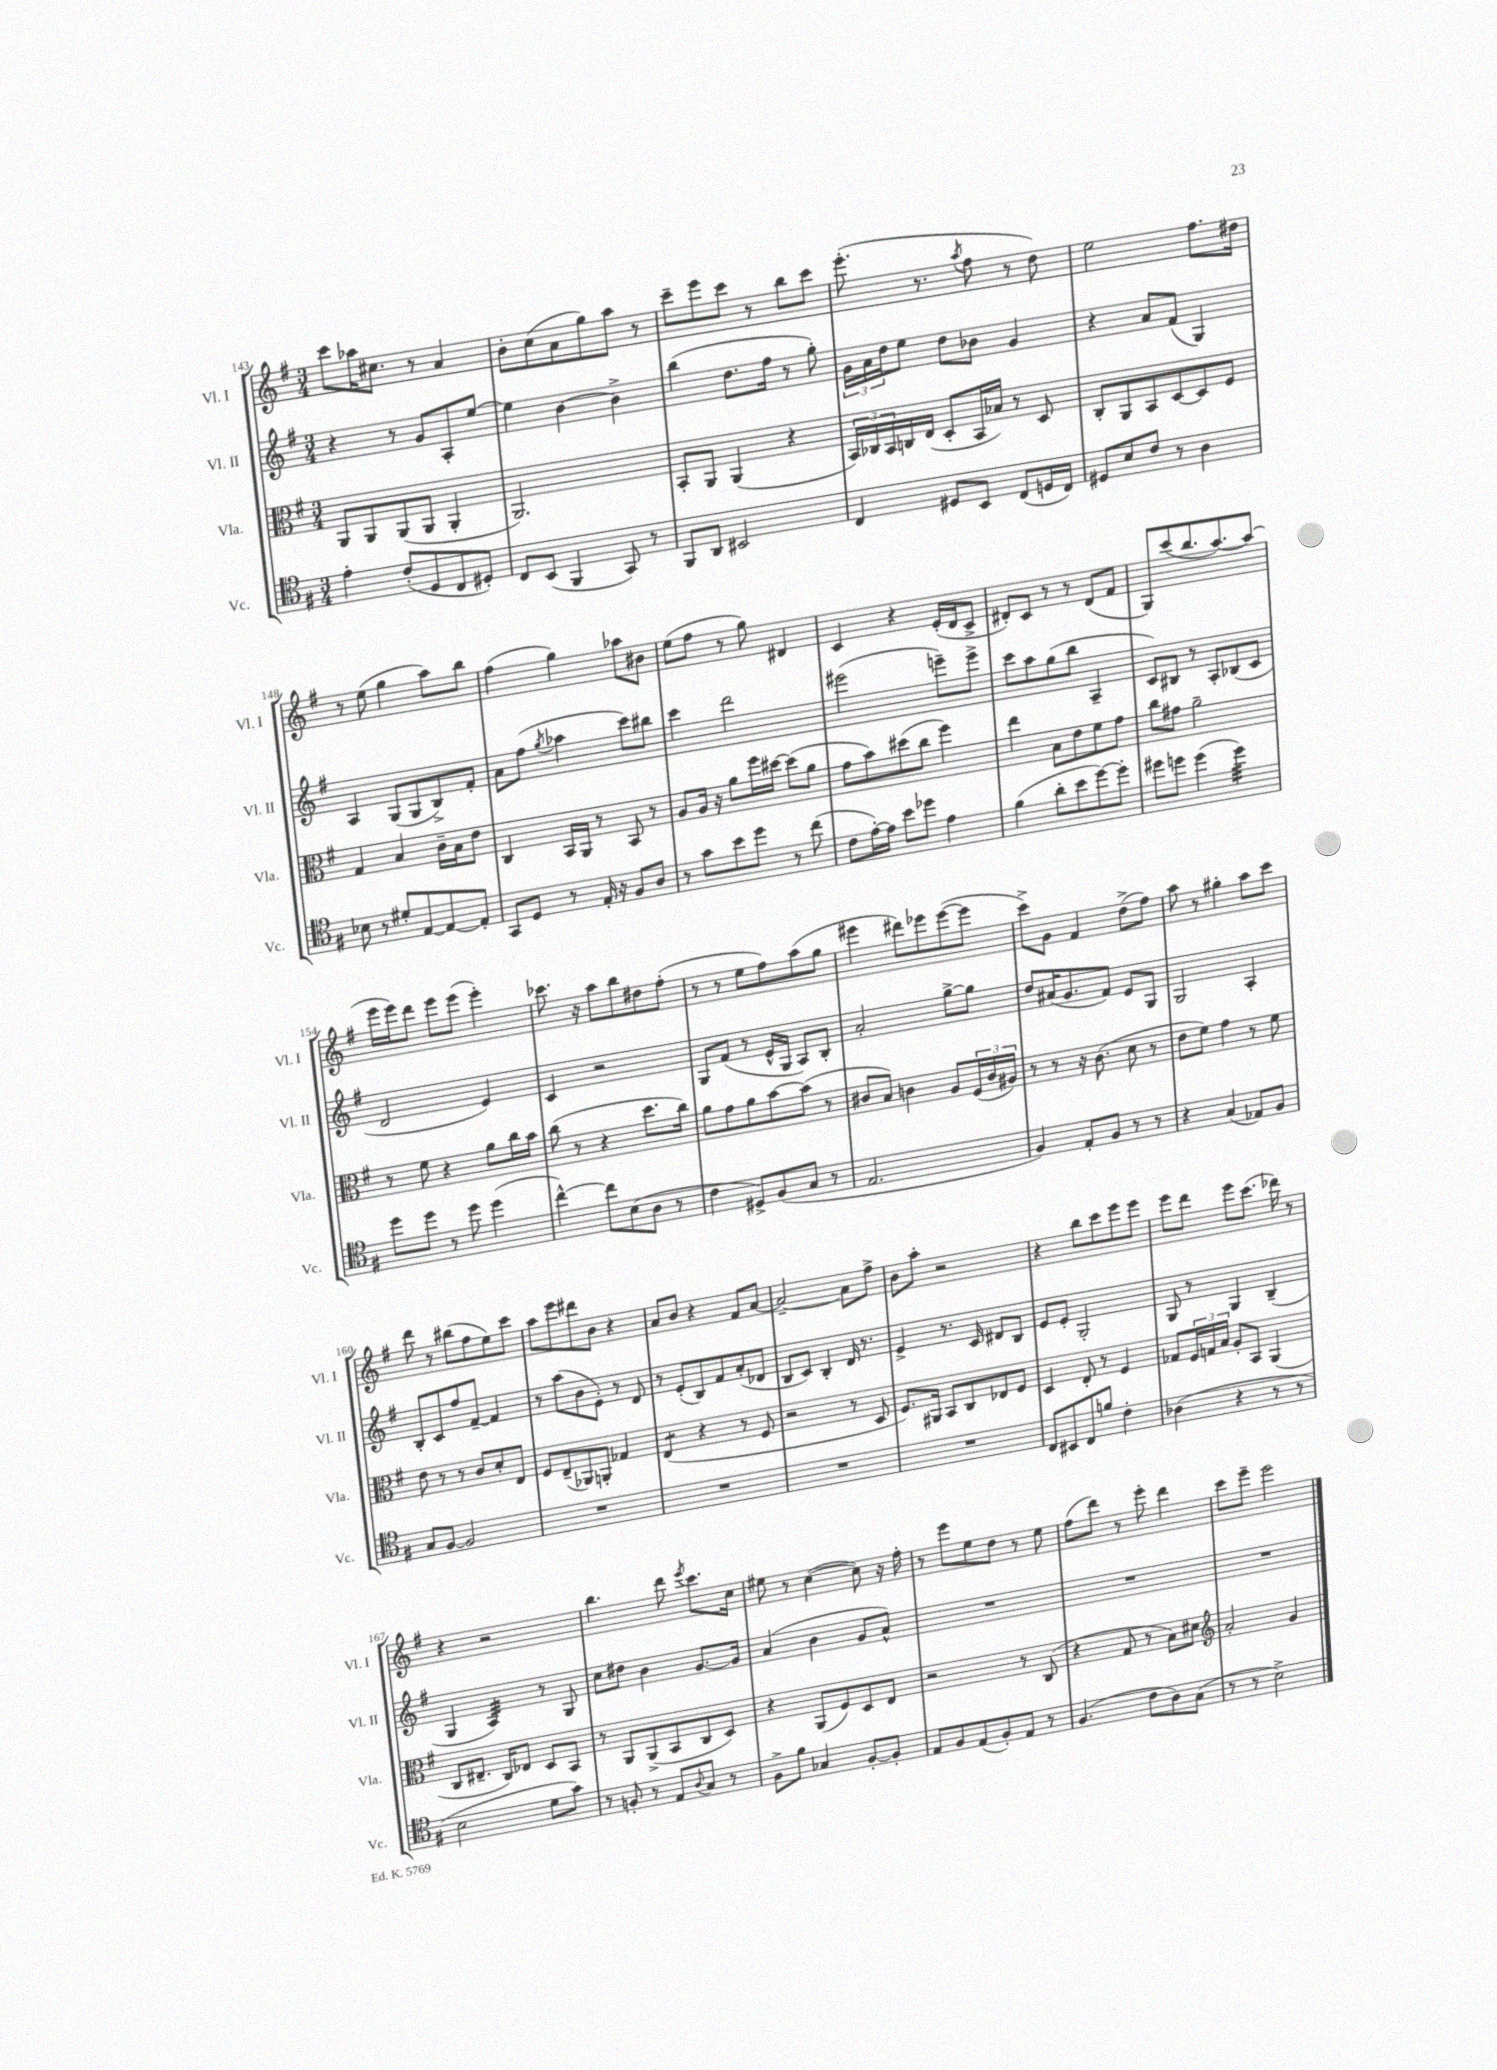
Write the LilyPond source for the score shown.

<<
\new StaffGroup <<
\new Staff = "s0" \with { instrumentName = "Vl. I" shortInstrumentName = "Vl. I" } {
    \clef treble \key g \major \numericTimeSignature \time 3/4
    c'''8 aes''16 cis''8. r8 a'4 |
    b'8-. c''8( a'8 g''8) a''8 r8 |
    c'''8-- e'''8 c'''8 r8 b''8 c'''8 |
    e'''8.-.( r8. \acciaccatura { a''8 } fis''8 r8 d''8) |
    e''2 fis''8. dis''16 |
    r8 e''8( g''4 a''8) b''8 |
    fis''4( g''4) aes''8 bis'8 |
    e''8( fis''8 r8 g''8) dis'4 |
    c'4 r4 e'16-.( d'16 c'8-> |
    dis'8-.) c'8 r8 r8 dis'8( fis'8 |
    g8) c'''8( b''8. a''8.~) a''8( |
    e'''16 e'''16) d'''8 e'''8 e'''8( e'''4-.) |
    ces'''8. r16 a''8 b''8 dis''8 fis''8-.( |
    r8 r8 e''8 fis''8) a''8( g''8 |
    eis'''4 dis'''8) ees'''8 ees'''8~( ees'''8 |
    c'''8->) g'8 fis'4 d''8->( fis''8) |
    a''8 r8 gis''4-. a''8 c'''8 |
    d'''8 r8 bis''8( fis''8 e''8) c'''8 |
    a''8 e'''8 dis'''8 b'8 r4 |
    a'8 b'8 r4 fis'8 a'8~ |
    a'2~-- a'8 fis''8-> |
    b'8 a''8-. r2 |
    r4 b''8 c'''8 e'''8 e'''8 |
    e'''8 d'''8 e'''8 c'''8.( des'''16) r8 |
    r4 r2 |
    b''4. d'''8 \acciaccatura { e'''8 } c'''8. c''16 |
    eis''8 r8 c''4~( c''8) r16 fis''16-. |
    r8 e'''8 e''8 d''8 r8 e''8 |
    fis''8( d'''8) r8 e'''8-. d'''4 |
    c'''8 e'''8-- e'''2 \bar "|." |
}
\new Staff = "s1" \with { instrumentName = "Vl. II" shortInstrumentName = "Vl. II" } {
    \clef treble \key g \major \numericTimeSignature \time 3/4
    r4 r8 g'8 a8-. e''8~ |
    e''4 b'4~ b'4-> |
    b''4( d''8. fis''16 r8 g''8-.) |
    \tuplet 3/2 { g'16 a'16 d''16 } e''8 d''8 bes'8 g'4 |
    r4 a'8 fis'8( g4) |
    a4 g8( g8 b8->) fis'8-. |
    a'8 fis''8( \acciaccatura { g''8 } aes''4 c'''8) bis''8 |
    c'''4 d'''2 |
    eis'''2( e'''8--) e'''8-> |
    c'''8 a''8 g''8( b''8 a4-- |
    c'8) bis8 r8 a8-. bes8( c'8 |
    d'2 e'4) |
    c'4 r2 |
    g8 fis'8( r8 e'16-^ g16 a8) b8-. |
    a'2-. g''8~-> g''8 |
    d''8 ais'16( g'8. fis'8) e'8 g8 |
    g2 a4-. |
    b8-. c'8 fis''8 fis'8~-- fis'4 |
    r8 a''8( b'8 e'8-.) r8 d'8 |
    r8 e'8-.( b8) fis'8 a'8-.( des'8 |
    b8 c'8) b4-. d'16 r8. |
    e'4-> r8. c'16 dis'8 b8 |
    e'8 e'8-. g2-. |
    g8 r8 g4 b4--( |
    g4 a4:32) r8 g8 |
    c''8 dis''8 b'4 g'8.~ g'16 |
    a'4( b'4 g'8 a'8-^) |
    R2. |
    R2. |
    R2. \bar "|." |
}
\new Staff = "s2" \with { instrumentName = "Vla." shortInstrumentName = "Vla." } {
    \clef alto \key g \major \numericTimeSignature \time 3/4
    a,8 a,8 a,8( a,8 a,4-. |
    a,2.) |
    b,8-. a,8 a,4( r4 |
    \tuplet 3/2 { b,16) ces16 b,16 } c16 e16( d8-. b,16 bes16) r8 d8 |
    c8-. a,8 b,8 d8~ d8 fis8 |
    g4 b4 c'16-- b16 e'8 |
    c4 b,16 a,16 r8 b,8 r8 |
    a8 a16 r16 a'8 fis''16 dis''16~ dis''8( a'8 |
    g'8 b'8) dis''8( c''8 fis''4) |
    e''4 b8 e'8 fis'8 g'8 |
    c''8 gis'8 a'2-- |
    r8 fis'8 r4 a'8 c''16 b'16 |
    c''8( r8 r4 d''8. c''16) |
    a'8 g'8 a'8 b'8~ b'8( r8 |
    cis'8 b8) c'4 a8 \tuplet 3/2 { fis16( c'16 ais16) } |
    r8 r8 r16 c'8.( d'8 r8 |
    e'8 fis'8) g'4 r8 fis'8 |
    e'8 r8 r8 c'8 d'8-. e8 |
    fis8 e8--( aes,8) a,8-. ges4 |
    e4:8( r4 r8 fis8 |
    r2 r8 d8 |
    fis8.) ais,16 b,8 c8 ees8 fis8 |
    d4 e8-. r8 fis4 |
    ges8 \tuplet 3/2 { fis16 g16 b16 } a8-. b,8 a,4( |
    c8 eis8.-- c16) ees8 d8 b,8 |
    r8 a,8 a,8->( b,8 c8 d8) |
    r4 a,8( fis8) d8 e8 |
    r2 r8 c8( |
    r4 g8 r8 b8) dis'8 |
    \clef treble a'2-. g'4 \bar "|." |
}
\new Staff = "s3" \with { instrumentName = "Vc." shortInstrumentName = "Vc." } {
    \clef tenor \key g \major \numericTimeSignature \time 3/4
    e'4-. c'8-.( d8 c8 dis8-.) |
    c8 b,8( fis,4 g,8) r8 |
    fis,8 a,8 bis,2 |
    c4 dis8 b,8 c8( d16 c16) |
    dis8 b8 c'8 r8 a4 |
    bes8 r8 dis'8-. e8~ e8~ e8-. |
    g,8 d8 r8 e16-. r16 fis8 a8 |
    r8 g'8 b'8 d''8 r8 c''8( |
    c'8 e'16~-.) e'16 b'8 des''8 e'4 |
    fis'4( a'8-. b'8 d''8~) d''8-. |
    dis''8 d''8 d''4( d''4:32) |
    d''8 d''8 r8 d''8 d''4( |
    c''4~-^) c''8 b8( a8 r8 |
    c'4 dis8->) fis8( g8 r8 |
    e2. |
    fis4) e8-. fis8 r8 r8 |
    r4 g4( ees8) fis8 |
    g8 fis8~ fis2 |
    R2. |
    R2. |
    R2. |
    R2. |
    c8 bis,8 c8 f'8 c'4-. |
    aes4( r4 r8 r8 |
    b2 d'8 g'8) |
    r8 f8-. r8 e8 \appoggiatura { a8 } g8 r8 |
    fis8-> fis'8 ges4 fis8~-. fis8-. |
    e8 fis8 e8( fis8-.) e8 r8 |
    fis4.( c'8 a8) g8( |
    r8 r8 b2->) \bar "|." |
}
>>
>>
\layout { \context { \Score currentBarNumber = #143 } }
